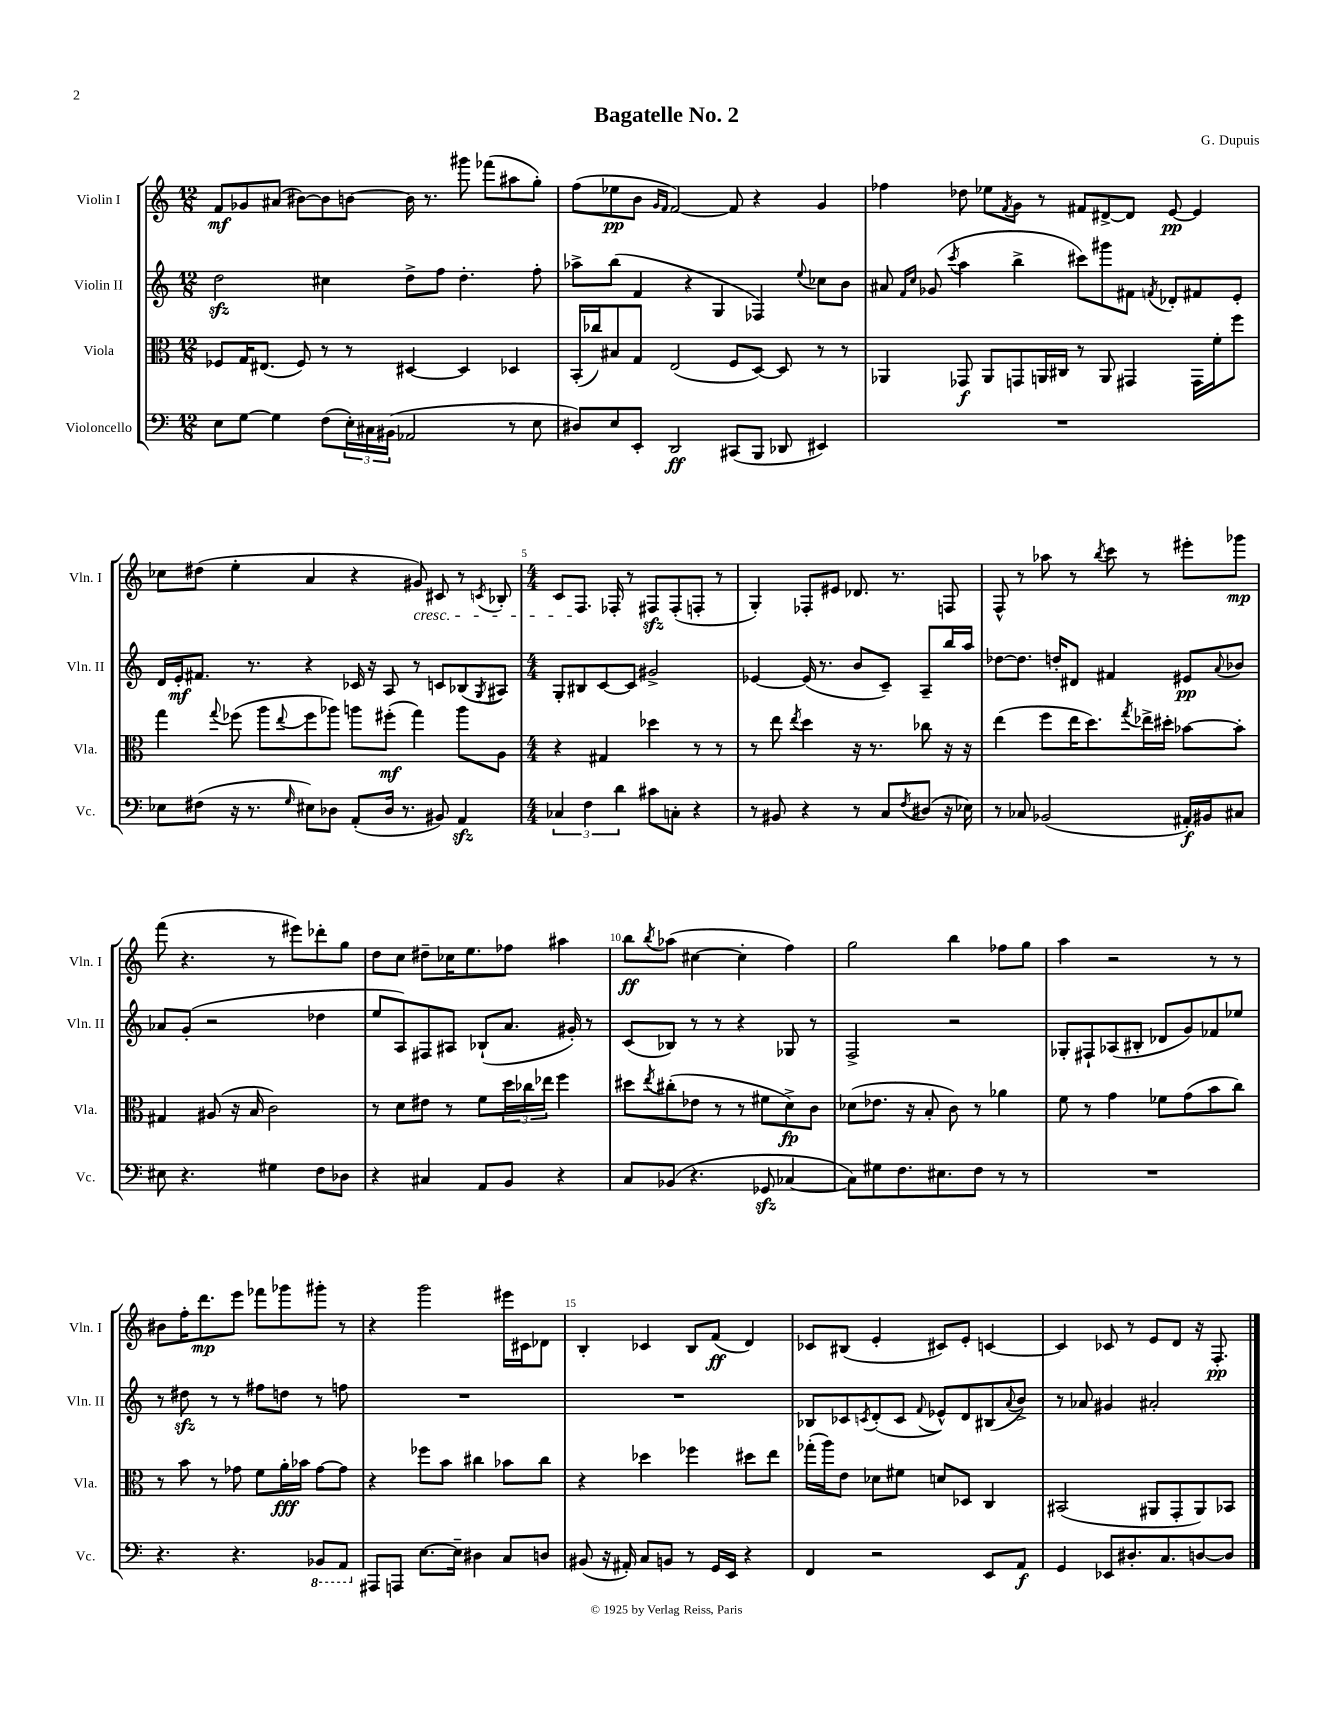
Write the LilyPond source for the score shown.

\header { title = "Bagatelle No. 2" composer = "G. Dupuis" }
<<
\new StaffGroup <<
\new Staff = "s0" \with { instrumentName = "Violin I" shortInstrumentName = "Vln. I" } {
    \clef treble \key c \major \numericTimeSignature \time 12/8
    f'8\mf ges'8 ais'8( bis'8~) bis'8 b'8~ b'16 r8. gis'''8 fes'''8( ais''8 g''8-.) |
    f''8( ees''8\pp b'8 \grace { g'16 f'16 } f'2~) f'8 r4 g'4 |
    fes''4 des''8 ees''8 \acciaccatura { f'8 } g'8 r8 fis'8 dis'8~-> dis'8 e'8~\pp e'4 |
    ces''8 dis''8( e''4-. a'4 r4 gis'8\cresc) cis'8 r8 \acciaccatura { c'8 } bes8-. |
    \numericTimeSignature \time 4/4 c'8 f8.\! fes16-. r8 fis8\sfz fis8-.( f8-. r8 |
    g4-.) fes8-. eis'8 des'8. r8. f8 |
    f8-^ r8 aes''8 r8 \acciaccatura { b''8 } c'''8 r8 eis'''8-. ges'''8\mp |
    f'''8( r4. r8 eis'''8) des'''8-. g''8 |
    d''8 c''8 dis''8-- ces''16 e''8. fes''8 ais''4 |
    b''8\ff \acciaccatura { b''8 } aes''8( cis''4~ cis''4-. f''4) |
    g''2 b''4 fes''8 g''8 |
    a''4 r2 r8 r8 |
    bis'8 f''16-. d'''8.\mp e'''8 fes'''8 ges'''8 gis'''8-. r8 |
    r4 g'''2 eis'''16 cis'16 des'8 |
    b4-. ces'4 b8 f'8\ff( d'4) |
    ces'8 bis8( e'4-. cis'8) e'8-. c'4~ |
    c'4 ces'8 r8 e'8 d'8 r16 f8.-.\pp \bar "|." |
}
\new Staff = "s1" \with { instrumentName = "Violin II" shortInstrumentName = "Vln. II" } {
    \clef treble \key c \major \numericTimeSignature \time 12/8
    d''2\sfz cis''4 d''8-> f''8 d''4.-. f''8-. |
    aes''8-> b''8( f'4 r4 g4 fes4) \appoggiatura { e''8 } ces''8 b'8 |
    ais'8 \grace { f'16 c''16 } ges'8( \acciaccatura { c'''8 } a''4 b''4-> cis'''8) gis'''8 fis'8 \acciaccatura { f'8 } des'8-. fis'8 e'8-. |
    d'16 e'16-.\mf fis'8. r8. r4 ces'16 r16 a8 r8 c'8 bes8( \acciaccatura { g8 } ais8) |
    \numericTimeSignature \time 4/4 g8-. bis8 c'8~ c'8 gis'2-> |
    ees'4~ ees'16( r8. b'8 c'8--) a8-- b''16 a''16 |
    des''8~ des''8. d''16-. dis'8 fis'4 eis'8\pp \appoggiatura { a'8 } bes'8 |
    aes'8 g'8-.( r2 des''4 |
    e''8 a8) fis8 ais8 bes8-!( a'8. gis'16-.) r8 |
    c'8( bes8) r8 r8 r4 ges8 r8 |
    f2-> r2 |
    ges8-. fis8-! aes8( bis8-. des'8 g'8) fes'8 ees''8 |
    r8 dis''8\sfz r8 r8 fis''8 d''8 r8 f''8 |
    R1 |
    R1 |
    bes8 ces'8 \acciaccatura { c'8 } d'8-.( c'8 \appoggiatura { f'8 } ees'8-^) d'8 bis8( \appoggiatura { a'8 } b'8->) |
    r8 aes'8 gis'4 ais'2-. \bar "|." |
}
\new Staff = "s2" \with { instrumentName = "Viola" shortInstrumentName = "Vla." } {
    \clef alto \key c \major \numericTimeSignature \time 12/8
    fes8 g16 eis8.( fes8) r8 r8 dis4~ dis4 des4 |
    b,16-.( ces''16) bis8 g8 e2( f8 d8~) d8 r8 r8 |
    aes,4 ges,8\f aes,8 g,8 a,16 cis16 r8 a,8 gis,4 gis,16 f'16-. f''8 |
    g''4 \appoggiatura { g''8 } fes''8( a''8 \appoggiatura { e''8 } fes''8 aes''8) a''8 fis''8-.\mf( g''4) a''8 a8 |
    \numericTimeSignature \time 4/4 r4 gis4 des''4 r8 r8 |
    r8 e''8 \acciaccatura { e''8 } d''4 r16 r8. ces''8 r16 r16 |
    e''4( f''8 e''16 d''8.) \acciaccatura { g''8 } ees''16-> dis''16-. bes'8~ bes'8-. |
    gis4 ais8( r16 b16 c'2) |
    r8 d'8 eis'8 r8 f'8 \tuplet 3/2 { d''16 ces''16 ees''16 } f''4 |
    dis''8 \acciaccatura { e''8 } cis''8-.( ees'8 r8 r8 fis'8 d'8->\fp) c'8 |
    des'8( ees'8. r16 b8-. c'8) r8 aes'4 |
    f'8 r8 g'4 fes'8 g'8( b'8 c''8) |
    r8 b'8 r8 ges'8 f'8 a'16-.\fff bes'16 ges'8~ ges'8 |
    r4 fes''8 b'8 cis''4 bes'8 cis''8 |
    r4 des''4 fes''4 dis''8 e''8 |
    ges''16-.( a''16) e'8 des'8 fis'8 d'8 des8 c4 |
    bis,2( ais,8 g,8-. ais,8) bes,8 \bar "|." |
}
\new Staff = "s3" \with { instrumentName = "Violoncello" shortInstrumentName = "Vc." } {
    \clef bass \key c \major \numericTimeSignature \time 12/8
    e8 g8~ g4 f8( \tuplet 3/2 { e16-.) cis16 bis,16( } aes,2 r8 e8 |
    dis8) e8 e,8-. d,2\ff cis,8( b,,8 des,8 eis,4) |
    R1. |
    ees8 fis8( r16 r8. \grace { g16 } eis8) des8 a,8-.( des16 r8. bis,8) a,4\sfz |
    \numericTimeSignature \time 4/4 \tuplet 3/2 { ces4 f4 d'4 } cis'8 c8-. r4 |
    r8 bis,8 r4 r8 c8 \acciaccatura { f8 } dis8( r16 ees16) |
    r8 ces8 bes,2( ais,16-.\f) bis,16 cis8 |
    eis8 r4. gis4 f8 des8 |
    r4 cis4 a,8 b,8 r4 |
    c8 bes,8( r4. ges,8\sfz ces4~ |
    ces8) gis8 f8. eis8. f8 r8 r8 |
    R1 |
    r4. r4. \ottava #-1 bes,,8 a,,8 \ottava #0 |
    ais,,8 a,,8 e8.~ e16-- dis4 c8 d8 |
    bis,8( r16 ais,16-.) c8 b,8 r8 g,16 e,16 r4 |
    f,4 r2 e,8 a,8\f |
    g,4 ees,8 dis8.-. c8. d8~ d8 \bar "|." |
}
>>
>>
\layout { \context { \Score \override BarNumber.break-visibility = ##(#f #t #t) barNumberVisibility = #(every-nth-bar-number-visible 5) } }
